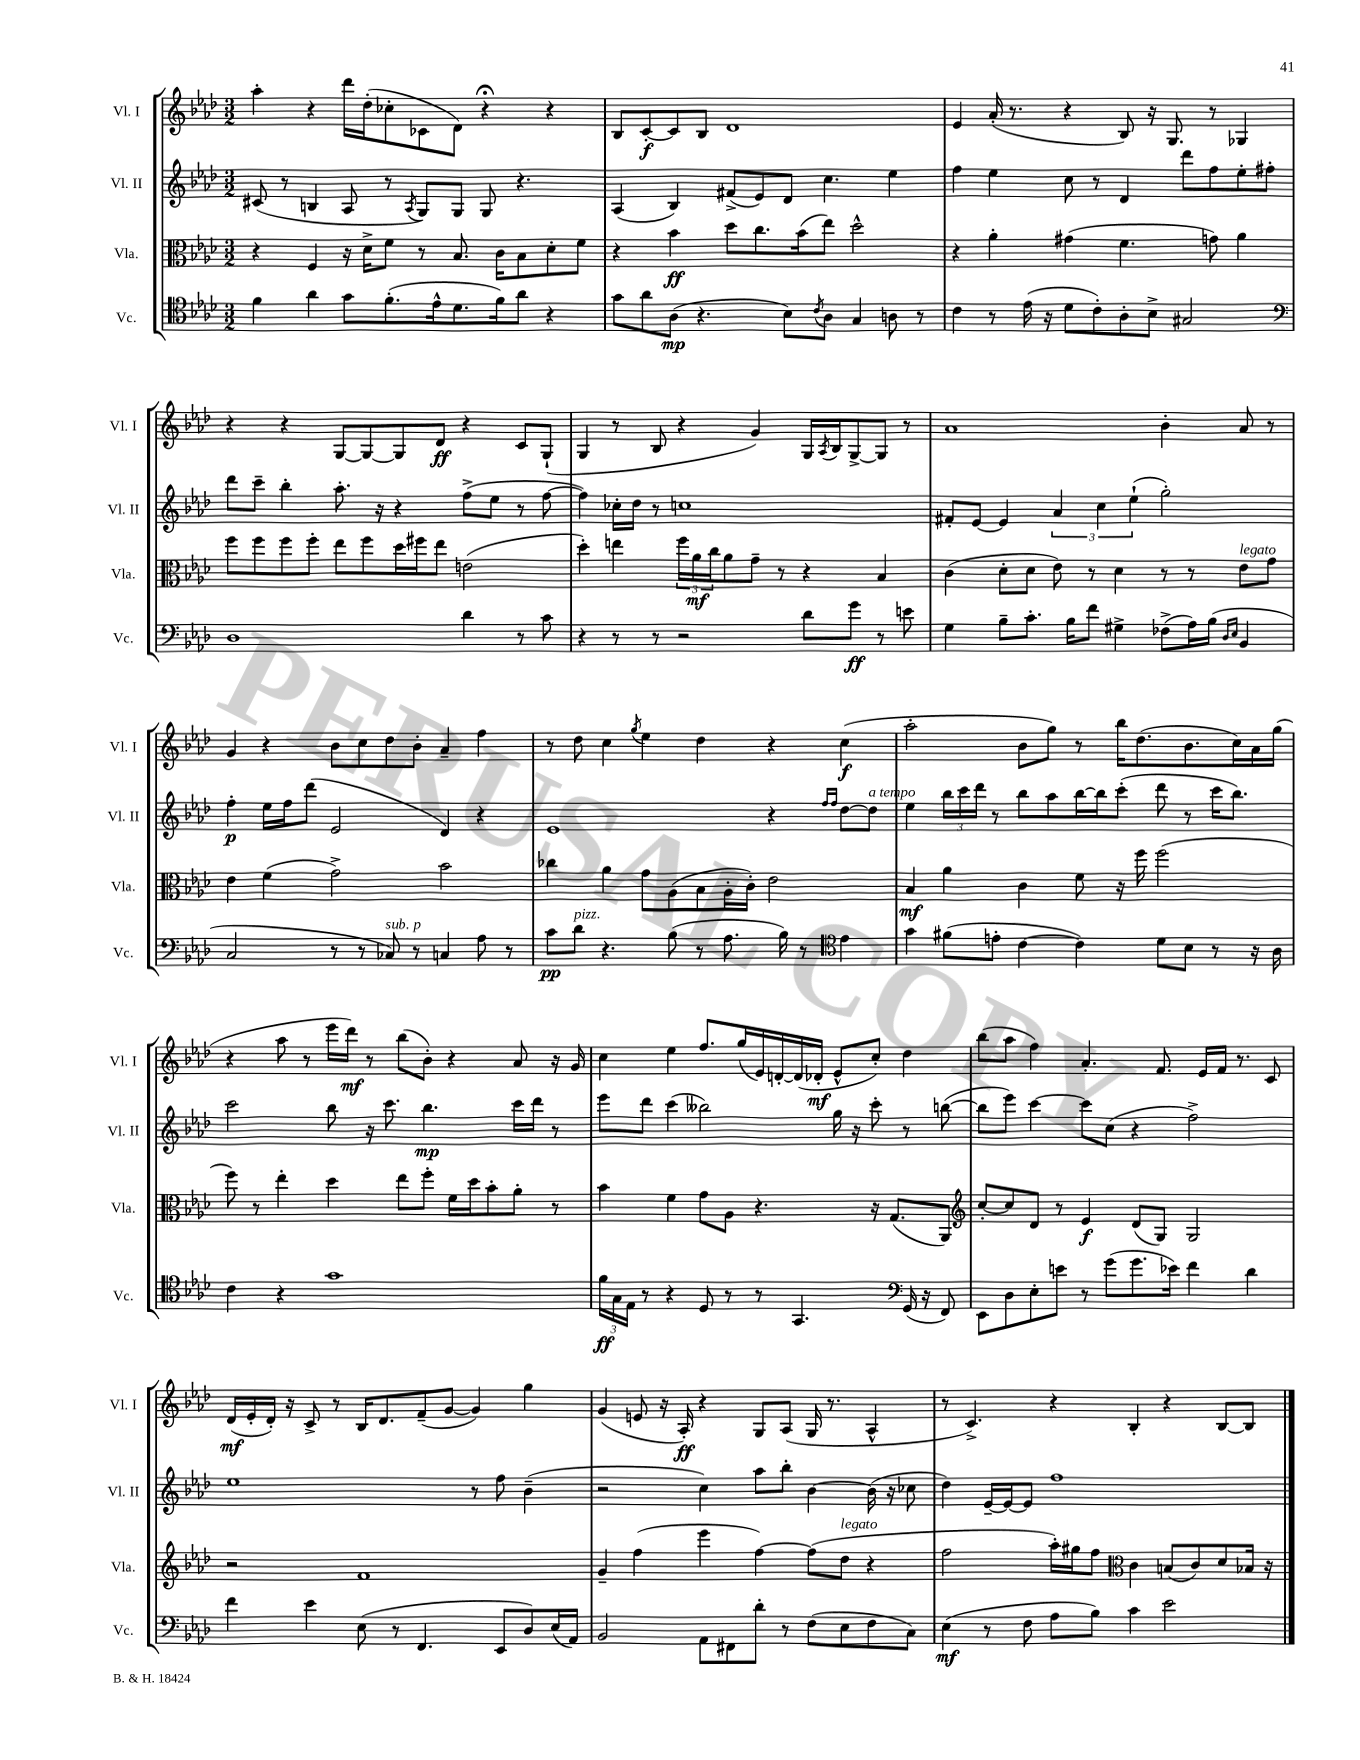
<<
\new StaffGroup <<
\new Staff = "s0" \with { instrumentName = "Vl. I" shortInstrumentName = "Vl. I" } {
    \clef treble \key aes \major \numericTimeSignature \time 3/2
    aes''4-. r4 des'''16 des''16-.( ces''8-. ces'8 des'8) r4\fermata r4 |
    bes8 c'8~-.\f c'8 bes8 des'1 |
    ees'4 aes'16-.( r8. r4 bes8) r16 g8. r8 ges4 |
    r4 r4 g8~ g8~ g8 des'8\ff r4 c'8 g8-!( |
    g4 r8 bes8 r4 g'4) g16 \acciaccatura { aes8 } bes16 g8~-> g8 r8 |
    aes'1 bes'4-. aes'8 r8 |
    g'4 r4 bes'8 c''8 des''8 bes'8-. aes'4-- f''4 |
    r8 des''8 c''4 \acciaccatura { g''8 } ees''4 des''4 r4 c''4\f( |
    aes''2-. bes'8 g''8) r8 bes''16 des''8.( bes'8. c''16) aes'16 g''16( |
    r4 aes''8 r8 ees'''16 des'''16\mf) r8 bes''8( bes'8-.) r4 aes'8 r16 g'16 |
    c''4 ees''4 f''8. g''16( ees'16) d'16~-. d'16( des'16-.\mf ees'8-^ c''8-.) des''4 |
    bes''8( aes''8 f''4) aes'4.-. f'8. ees'16 f'16 r8. c'8 |
    des'16\mf( ees'16-. des'16-.) r16 c'8-> r8 bes16 des'8. f'8--( g'8~ g'4) g''4 |
    g'4( e'8 r16 aes16-.\ff) r4 g8 aes8( g16 r8. aes4-^ |
    r8 c'4.->) r4 bes4-. r4 bes8~ bes8 \bar "|." |
}
\new Staff = "s1" \with { instrumentName = "Vl. II" shortInstrumentName = "Vl. II" } {
    \clef treble \key aes \major \numericTimeSignature \time 3/2
    cis'8( r8 b4 aes8 r8 \acciaccatura { aes8 } g8) g8 g8 r4. |
    aes4( bes4) fis'8->( ees'8) des'8 c''4. ees''4 |
    f''4 ees''4 c''8 r8 des'4 des'''8 f''8 ees''8-. fis''8-. |
    des'''8 c'''8-- bes''4-. aes''8.-. r16 r4 f''8->( ees''8 r8 f''8~ |
    f''4) ces''16-. des''16 r8 c''1 |
    fis'8-. ees'8~ ees'4 \tuplet 3/2 { aes'4 c''4 ees''4-!( } g''2-.) |
    f''4-.\p ees''16 f''16 des'''8( ees'2 des'4) r4 |
    ees'1 r4 \grace { f''16 f''16 } des''8~ des''8^\markup { \italic "a tempo" } |
    ees''4 \tuplet 3/2 { bes''16 c'''16 des'''16 } r8 bes''8 aes''8 bes''16~ bes''16 c'''8-.( des'''8 r8 c'''16 bes''8.) |
    c'''2 bes''8 r16 c'''8. bes''4.\mp c'''16 des'''16 r8 |
    ees'''8 des'''8 c'''4( beses''2) g''16 r16 c'''8-. r8 b''8~( |
    b''8 ees'''8) c'''4~ c'''8 c''8( r4 f''2->) |
    ees''1 r8 f''8 bes'4--( |
    r2 c''4) aes''8 bes''8-. bes'4~ bes'16( r16 ces''8 |
    des''4) ees'16~-- ees'16~ ees'8 f''1 \bar "|." |
}
\new Staff = "s2" \with { instrumentName = "Vla." shortInstrumentName = "Vla." } {
    \clef alto \key aes \major \numericTimeSignature \time 3/2
    r4 f4 r16 des'16-> f'8 r8 bes8. c'16 bes8 des'8-. f'8 |
    r4 bes'4\ff des''8 c''8. bes'16( ees''8) des''2-^ |
    r4 aes'4-. gis'4( f'4. g'8) aes'4 |
    f''8 f''8 f''8 f''8-. ees''8 f''8 des''16 fis''16 ees''8 e'2( |
    des''4-.) e''4 \tuplet 3/2 { f''16 aes'16\mf c''16 } aes'8 g'8-- r8 r4 bes4 |
    c'4( des'8-. des'8 ees'8) r8 des'4 r8 r8 ees'8^\markup { \italic "legato" } g'8 |
    ees'4 f'4( g'2->) bes'2 |
    ces''4 aes'4 g'8 aes8( bes8 aes16-. c'16-.) ees'2 |
    bes4\mf aes'4 c'4 f'8 r16 f''16 f''2( |
    f''8) r8 ees''4-. des''4 ees''8 f''8-. f'16 des''16 bes'8-. aes'8-. r8 |
    bes'4 f'4 g'8 aes8 r4. r16 g8.( aes,8) |
    \clef treble c''8~-. c''8 des'8 r8 ees'4\f des'8( g8) g2 |
    r2 f'1 |
    g'4-- f''4( ees'''4 f''4~) f''8( des''8^\markup { \italic "legato" } r4 |
    f''2 aes''16-.) gis''16 f''8 \clef alto c'4 b8( c'8) des'8 bes16 r16 \bar "|." |
}
\new Staff = "s3" \with { instrumentName = "Vc." shortInstrumentName = "Vc." } {
    \clef tenor \key aes \major \numericTimeSignature \time 3/2
    f'4 aes'4 g'8 f'8.-.( ees'16-^ des'8. f'16) aes'8 r4 |
    g'8 aes'8 aes8\mp( r4. bes8) \acciaccatura { c'8 } aes8 g4 a8 r8 |
    c'4 r8 ees'16( r16 des'8 c'8-.) aes8-. bes8-> gis2 |
    \clef bass des1 des'4 r8 c'8 |
    r4 r8 r8 r2 des'8 g'8\ff r8 e'8 |
    g4 bes8-- c'8.-. bes16 f'8 gis4-> fes8->( aes16) bes16( \grace { des16 ees16 } bes,4 |
    c2 r8 r8 ces8^\markup { \italic "sub. p" }) r8 c4 aes8 r8 |
    c'8\pp des'8^\markup { \italic "pizz." } r4. bes8( r8 aes8. bes16) r8 \clef tenor ees'4 |
    g'4 fis'8( e'8-. c'4~ c'4) des'8 bes8 r8 r16 aes16 |
    c'4 r4 g'1 |
    \tuplet 3/2 { f'16\ff g16 ees16 } r8 r4 des8 r8 r8 g,4. \clef bass g,16( r16 f,8) |
    ees,8 des8 ees8-. e'8 r8 g'8( g'8. ees'16) f'4 des'4 |
    f'4 ees'4 ees8( r8 f,4. ees,8 des8) ees16( aes,16) |
    bes,2 aes,8 fis,8 des'8-. r8 f8( ees8 f8 c8) |
    ees4\mf( r8 f8 aes8 bes8) c'4 ees'2 \bar "|." |
}
>>
>>
\layout { \context { \Score \remove "Bar_number_engraver" } }
